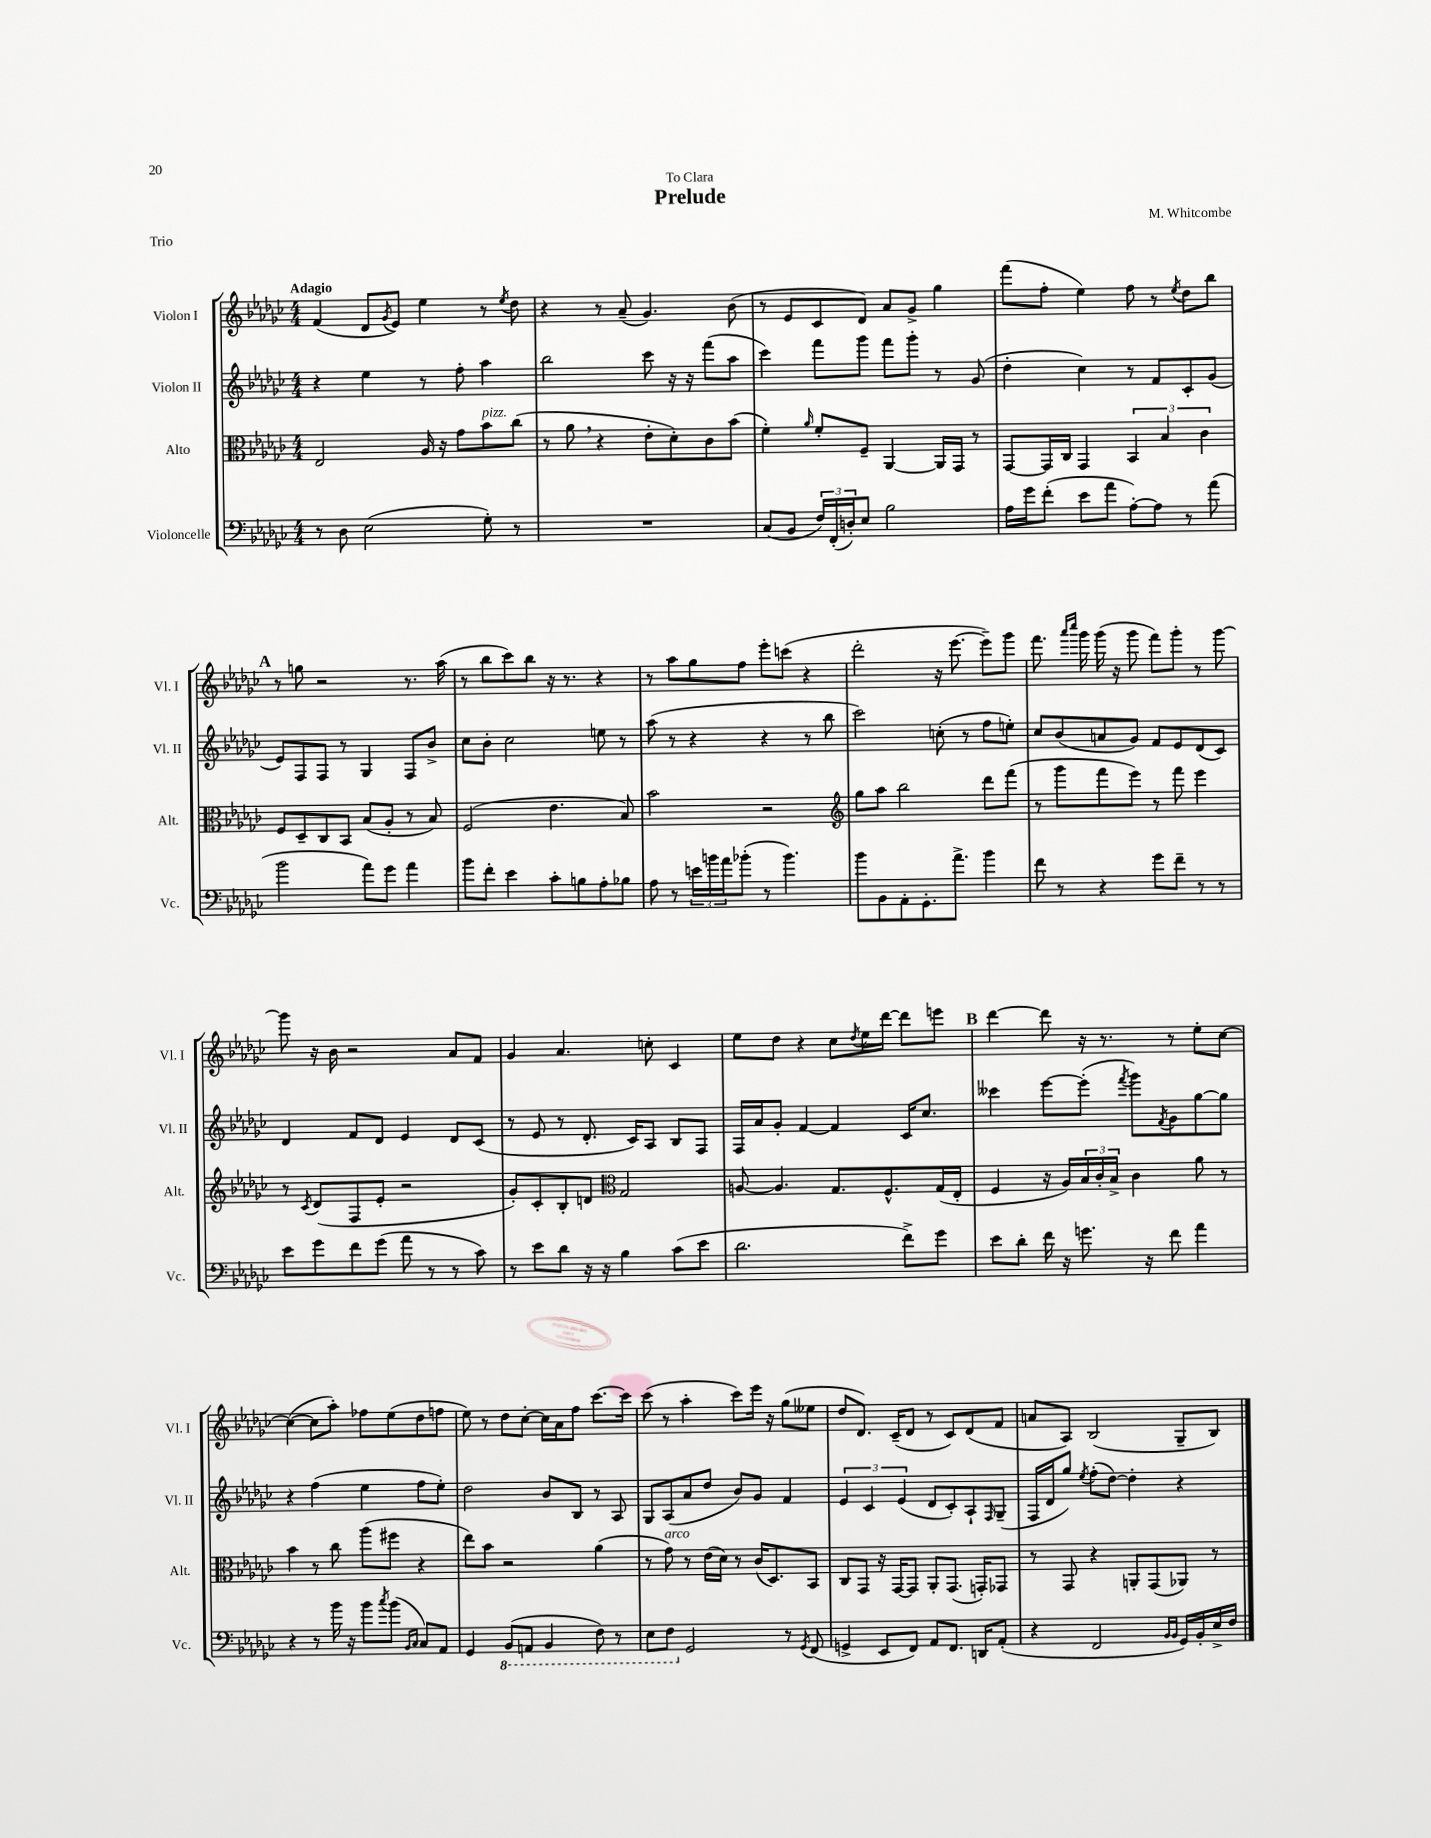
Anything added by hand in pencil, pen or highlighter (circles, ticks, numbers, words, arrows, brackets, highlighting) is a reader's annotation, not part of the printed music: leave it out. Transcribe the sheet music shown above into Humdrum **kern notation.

**kern	**kern	**kern	**kern
*part4	*part3	*part2	*part1
*staff4	*staff3	*staff2	*staff1
*I"Violoncelle	*I"Alto	*I"Violon II	*I"Violon I
*I'Vc.	*I'Alt.	*I'Vl. II	*I'Vl. I
*clefF4	*clefC3	*clefG2	*clefG2
*k[b-e-a-d-g-c-]	*k[b-e-a-d-g-c-]	*k[b-e-a-d-g-c-]	*k[b-e-a-d-g-c-]
*M4/4	*M4/4	*M4/4	*M4/4
=1	=1	=1	=1
!	!	!	!LO:TX:a:B:t=Adagio
8r	2E-/	4r	(4f/
8D-\	.	.	.
(2E-\	.	4ee-\	8d-/L
.	.	.	8qg-/
.	.	.	8e-/J)
.	16A-/	8r	4ee-\
.	16r	.	.
.	8g-\L	8ff'\	.
!	!LO:TX:a:i:t=pizz.	!	!
8G-'\)	8b-\	4aa-\	8r
.	.	.	8qee-/
8r	(8cc-\J	.	8dd-\
=2	=2	=2	=2
1r	8r	2bb-\	4r
.	8a-,\	.	.
.	4r	.	8r
.	.	.	(8a-~/
.	8e-'\L	8ccc-\	4.g-/)
.	8d-'\)	16r	.
.	.	16r	.
.	8c-\	(8fff\L	.
.	(8b-\J	8aa-\J	(8b-\
=3	=3	=3	=3
(8C-/L	4f'\)	4ccc-\)	8r
8BB-/J	.	.	8e-/L
.	16qqa-/	.	.
24F/LL)	8f'/L	8fff\L	8c-/
(24FF'/	.	.	.
24Dn'/J)	.	.	.
8E-/J	8F~/J	8ggg-\J	8d-/J)
2B-\	[4AA-/	8fff\L	8a-/L
.	.	8ggg-'\J	8g-^/J
.	16AA-/LL]	8r	4gg-\
.	16GG-/JJ	.	.
.	8r	(8g-/	.
=4	=4	=4	=4
16A-\LL	[8GG-/L	4dd-'\	(8fff\L
16g-\J	.	.	.
(8f'\J	16GG-/L]	.	8ff'\J
.	16C-/JJ	.	.
8e-\L	4GG-/	4cc-\)	4ee-\)
8a-\J	.	.	.
[8A-'\L)	6BB-/	8r	8ff\
8A-\J]	.	8f/L	8r
.	6B-/	.	.
.	.	.	8qee-/
8r	.	8c-'/	8dd-\L
.	6c-\	.	.
(8a-\	.	(8g-/J	8bb-\J
!!LO:LB:g=z
!!LO:REH:place=s1:t=A
=5	=5	=5	=5
2b-\	8F/L	8e-/L)	8r
.	8D-~/	8F/	8ggn\
.	8C-/	8F/J	2r
.	8BB-/J	8r	.
8a-\L)	(8B-/L	4G-/	.
8g-\J	8A-'/J	.	.
4a-\	8r	8F/L	8.r
.	8B-/)	8b-^/J	.
.	.	.	(16aa-\
=6	=6	=6	=6
8b-\L	(2F/	8cc-\L	8r
8f'\J	.	8b-'\J	8bb-\L
4e-\	.	2cc-\	8ccc-\)
.	.	.	8bb-\J
8c-'\L	4.e-\	.	16r
.	.	.	8.r
8Bn\	.	.	.
8A-'\	.	8een\	4r
8B-X\J	8B-/)	8r	.
=7	=7	=7	=7
8A-\	2b-\	(8aa-\	8r
8r	.	8r	8aa-\L
24en\LL	.	4r	8gg-\
24bn\	.	.	.
24a-\J	.	.	.
(8b-X'\J	.	.	8ff\J
8r	2r	4r	8eee-'\L
4.b-\)	.	.	(8cccn\J
.	.	8r	4r
.	.	8bb-\	.
=8	=8	=8	=8
*	*clefG2	*	*
8b-\L	8gg-\L	2ccc-\)	2ddd-'\
8BB-\	8aa-\J	.	.
8AA-'\	2bb-\	.	.
8.GG-'\	.	.	.
.	.	(8ccn'\	16r
8.a-^\J	.	.	[8.eee-\
.	.	8r	.
4b-\	8ddd-\L	8ff\L	8eee-~\L])
.	(8fff\J	8een'\J)	8ggg-\J
=9	=9	=9	=9
8f\	8r	8cc-/L	8.fff\
8r	8ggg-\L	(8b-/	.
.	.	.	16qqaaa-/LL
.	.	.	16qqcccc-/JJ
.	.	.	16ggg-\
4r	8fff\	8an/	(16ggg-\
.	.	.	16r
.	8eee-\J)	8g-/J)	8ggg-\
8g-\L	8r	8f/L	8fff\L)
8f~\J	8fff\	8e-/	8ggg-'\J
8r	4eee-\	(8d-/	8r
8r	.	8c-/J)	[8ggg-\
!!LO:LB:g=z
=10	=10	=10	=10
8e-\L	8r	4d-/	8ggg-\]
.	8qc-/	.	.
8g-\	(8d-/L	.	16r
.	.	.	16b-\
8f\	8F/	8f/L	2r
(8g-\J	8e-'/J	8d-/J	.
8a-\	2r	4e-/	.
8r	.	.	.
8r	.	8d-/L	8a-/L
8c-\)	.	(8c-/J	8f/J
=11	=11	=11	=11
8r	8g-'/L)	8r	4g-/
8e-\L	8c-'/	8e-/	.
8d-\J	8B-'/	8r	4.a-/
16r	8dn/J	8.d-'/	.
16r	.	.	.
*	*clefC3	*	*
4B-\	2G-/	.	.
.	.	16c-/KL)	.
.	.	8A-/J	8ccn'\
(8c-\L	.	8B-/L	4c-/
8e-\J	.	8F/J	.
=12	=12	=12	=12
2.d-\	[8An/	16F/LL	8ee-\L
.	.	16a-/J	.
.	4.A/]	8g-'/J	8dd-\J
.	.	[4f/	4r
.	8.G-/L	4f/]	8cc-\L
.	.	.	8qdd-/
.	.	.	16ee-\L
.	8.F^^/	.	[16ddd-\JJ
8f^\L)	.	16c-/KL	8ddd-\L]
.	.	8.cc-/J	.
8g-\J	(16G-/L	.	8eeen\J
.	16E-'/JJ	.	.
!!LO:REH:place=s1:t=B
=13	=13	=13	=13
8e-\L	4F/	4ccc--X\	[4ddd-\
8d-'\J	.	.	.
16f\	16r	[8eee-\L	8ddd-\]
16r	16A-/LL)	.	.
8.gn\	24B-/	(8eee-'\J]	16r
.	24c-'/	.	.
.	.	.	8.r
.	24B-^/JJ	.	.
.	.	8qfff/	.
.	4c-\	8ggg-\L)	.
16r	.	.	.
.	.	8qf/	.
8f\	.	8g-\	8r
4a-\	8a-\	[8gg-\	8ee-'\L
.	8r	8gg-\J]	[8cc-\J
!!LO:LB:g=z
=14	=14	=14	=14
4r	4b-\	4r	(4cc-\_
8r	8r	(4ff\	8cc-\L]
16b-\	8cc-\	.	8aa-'\J)
16r	.	.	.
8b-\L	(8aa-\L	4ee-\	8ff-X\L
8qcc-/	.	.	.
(8b-\J	8ff#X\J	.	(8ee-\
16qqBB-/LL	.	.	.
16qqC-/JJ	.	.	.
8C-/L)	4r	8ff\L	8dd-\
8AA-/J	.	8ee-'\J)	8ffn\J
=15	=15	=15	=15
4GG-/	8ee-\L)	2dd-\	8ee-\)
.	8b-\J	.	8r
*8ba	*	*	*
(8BBB-/L	2r	.	8dd-\L
8AAAn/J	.	.	[8cc-'\J
4BBB-/	.	8b-/L	16cc-\LL]
.	.	.	16a-\J
.	.	8B-/J	8ff\J
8FF\)	(4a-\	8r	[8.ccc-\L
8r	.	8A-/	.
.	.	.	16ccc-\Jk]
=16	=16	=16	=16
8EE-\L	8r	8G-/L	(8ccc-\
!	!LO:TX:a:i:t=arco	!	!
8FF\J	8g-\)	(8A-/	8r
*X8ba	*	*	*
2GG-/	8r	8a-/	4aa-'\
.	(16e-\LL	8dd-/J	.
.	16d-\JJ)	.	.
.	8r	8b-/L)	8ccc-\L)
.	(16c-/KL	8g-/J	16eee-\Jk
.	8.D-/)	.	16r
8r	.	4f/	(8gg-\L
8qGG-/	.	.	.
(8FF/	8BB-/J	.	8ee--X\J
=17	=17	=17	=17
4GGn^/	8C-/L	6e-/	8dd-/L
.	8GG-/J	.	8.d-/J)
.	.	6c-/	.
8EE-/L	16r	.	.
.	[16GG-/KL	.	(16c-~/KL
.	.	(6e-/	.
8FF/J)	8GG-/J]	.	8d-/J
8AA-/L	8AA-'/L	8d-/L	8r
8.FF/J	(8.GG-/J	8c-'/)	8c-/L)
.	.	8A-`/	(8d-/
16DDn/KL	16GGn'/KL)	.	.
.	.	16qqF/	.
(8AA-'/J	8GG-X/J	(8G-~/J	8f/J
=18	=18	=18	=18
4r	8r	16F/LL	8an/L
.	.	16d-/J	.
.	8GG-/	8gg-/J)	8A-/J)
.	.	8qee-/	.
2FF/	4r	(8ff'\L	(2B-/
.	.	[8dd-\J)	.
.	8AAn'/L	4dd-'\]	.
.	(8GG-/	.	.
16qqBB-/LL	.	.	.
16qqBB-/JJ	.	.	.
16GG-/LL)	8AA-X/J)	4r	8G-~/L
16BB-'/	.	.	.
16E-^/	8r	.	8B-/J)
16F/JJ	.	.	.
==	==	==	==
*-	*-	*-	*-
